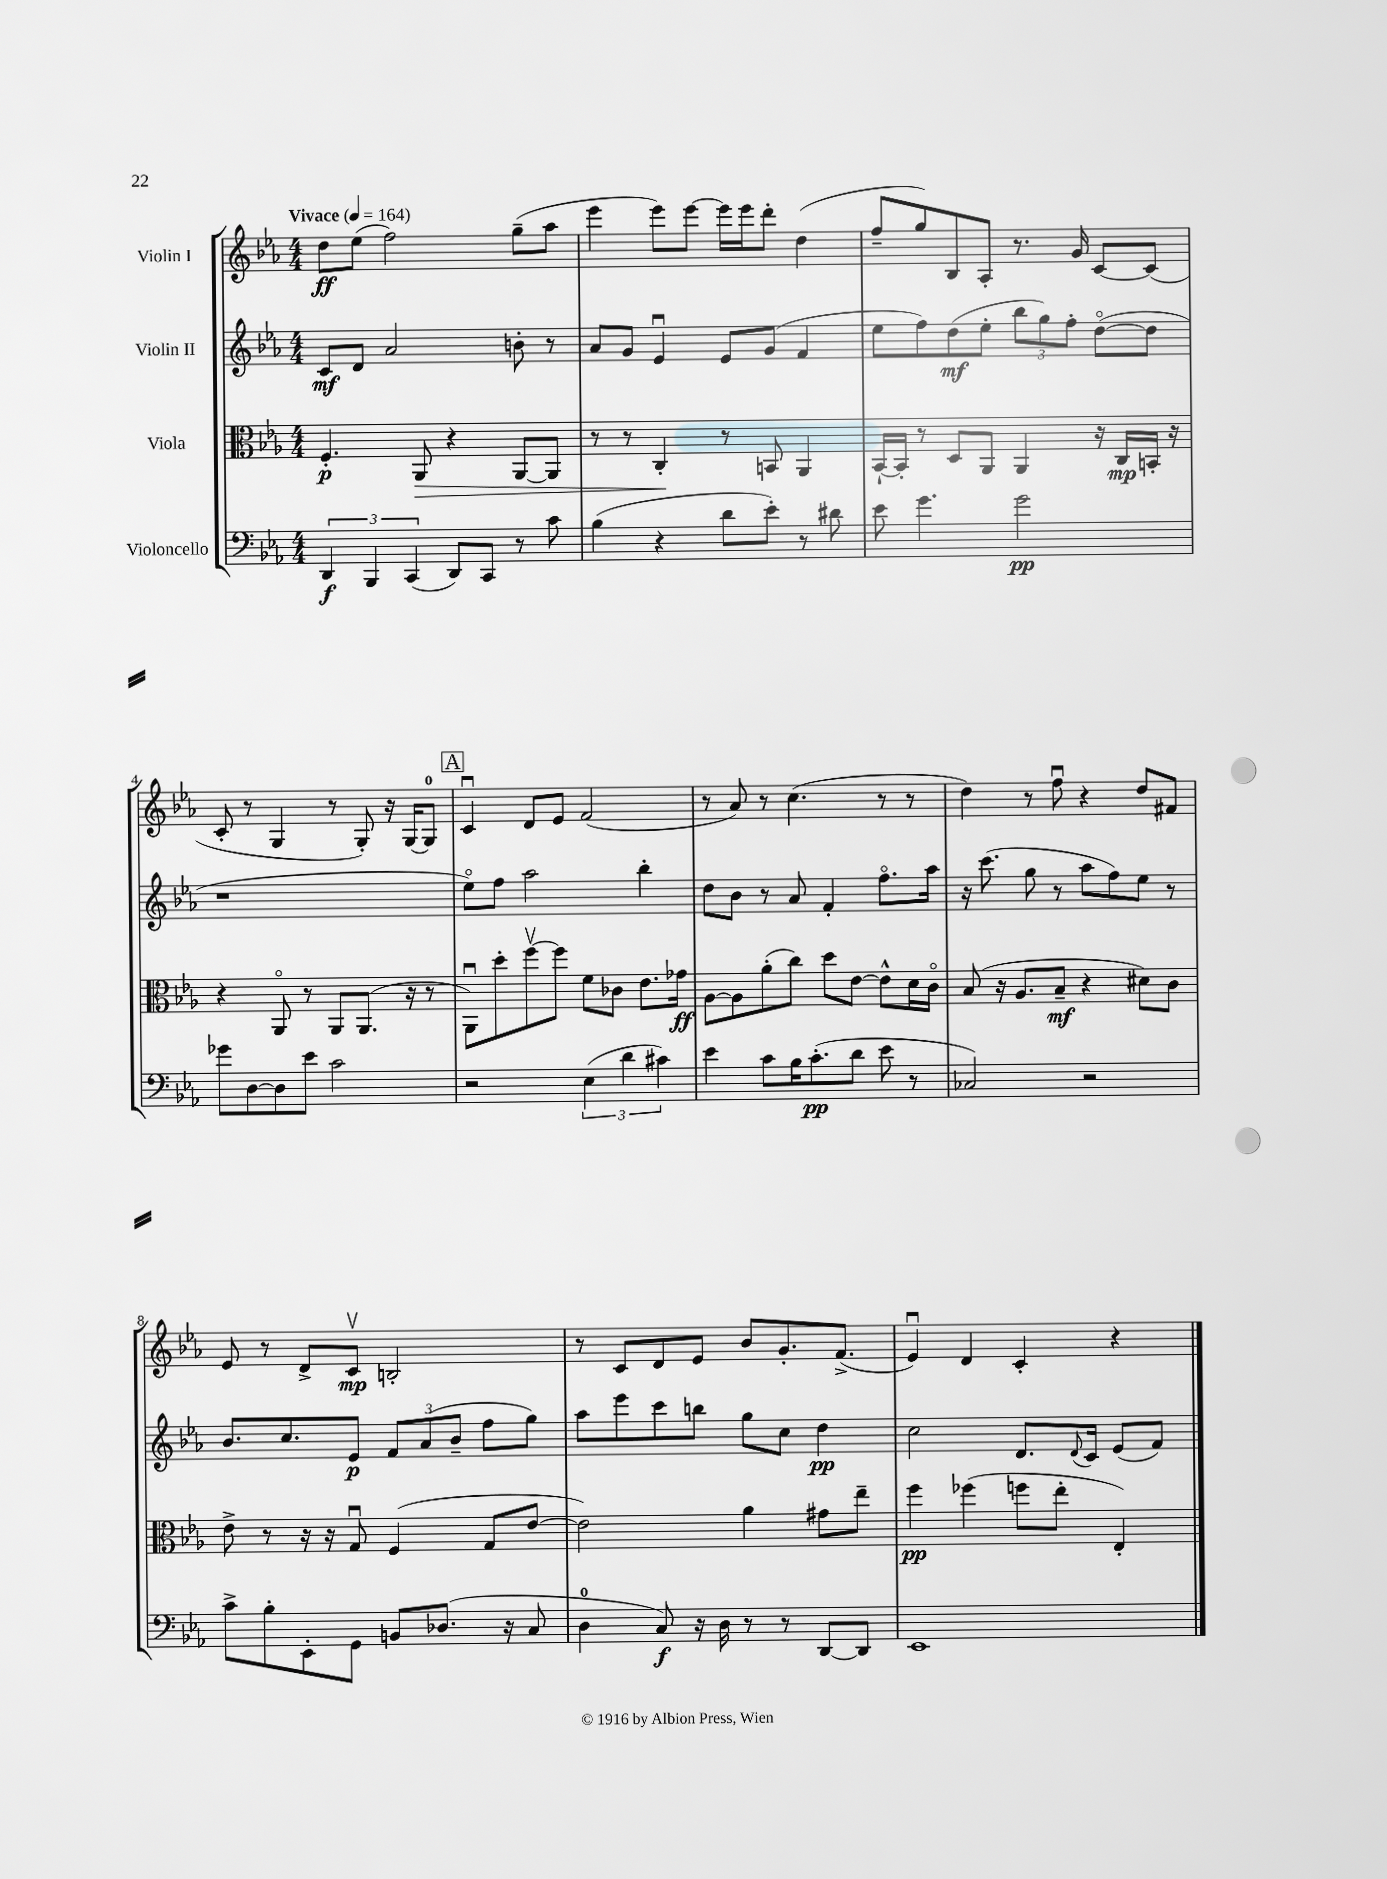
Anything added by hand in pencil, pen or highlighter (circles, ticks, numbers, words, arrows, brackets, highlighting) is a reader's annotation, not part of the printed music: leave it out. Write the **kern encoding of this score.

**kern	**dynam	**kern	**dynam	**kern	**dynam	**kern	**dynam
*part4	*part4	*part3	*part3	*part2	*part2	*part1	*part1
*staff4	*staff4	*staff3	*staff3	*staff2	*staff2	*staff1	*staff1
*I"Violoncello	*	*I"Viola	*	*I"Violin II	*	*I"Violin I	*
*clefF4	*	*clefC3	*	*clefG2	*	*clefG2	*
*k[b-e-a-]	*	*k[b-e-a-]	*	*k[b-e-a-]	*	*k[b-e-a-]	*
*M4/4	*	*M4/4	*	*M4/4	*	*M4/4	*
*MM164	*	*MM164	*	*MM164	*	*MM164	*
=1	=1	=1	=1	=1	=1	=1	=1
!	!	!	!	!	!	!LO:TX:a:B:t=Vivace	!
6DD/	f	4.F'/	p	8c/L	mf	8dd\L	ff
.	.	.	.	8d/J	.	(8ee-\J	.
6BBB-/	.	.	.	.	.	.	.
.	.	.	.	2a-/	.	2ff\)	.
(6CC/	.	.	.	.	.	.	.
!	!	!	!LO:HP:b	!	!	!	!
.	.	8AA-/	>	.	.	.	.
8DD/L)	.	4r	.	.	.	.	.
8CC/J	.	.	.	.	.	.	.
8r	.	[8AA-/L	.	8bn'\	.	(8gg~\L	.
8c\	.	8AA-/J]	.	8r	.	8aa-\J	.
=2	=2	=2	=2	=2	=2	=2	=2
(4B-\	.	8r	.	8a-/L	.	4eee-\	.
.	.	8r	.	8g/J	.	.	.
4r	.	4C'/	.	4e-u/	.	8eee-\L)	.
.	.	.	.	.	.	[8eee-\J	.
8d\L	.	8r	]	8e-/L	.	16eee-\LL]	.
.	.	.	.	.	.	16eee-\J	.
8e-'\J)	.	8BBn/	.	(8g/J	.	8ddd'\J	.
8r	.	4AA-/	.	4f/	.	(4dd\	.
8d#X\	.	.	.	.	.	.	.
=3	=3	=3	=3	=3	=3	=3	=3
8e-\	.	[16BB-`/LL	.	8ee-\L	.	8ff~/L	.
.	.	16BB-'/JJ]	.	.	.	.	.
4.g\	.	8r	.	8ff\)	.	8gg/)	.
.	.	8D/L	.	(8dd\	mf	8B-/	.
.	.	8AA-/J	.	8ee-'\J	.	8A-'/J	.
2g\	pp	4AA-/	.	12bb-\L	.	8.r	.
.	.	.	.	12gg\)	.	.	.
.	.	.	.	12ff'\J	.	.	.
.	.	.	.	.	.	16g/	.
.	.	16r	.	([8dd\L	.	[8c/L	.
.	.	16C/LL	mp	.	.	.	.
.	.	16BBn'/JJ	.	8dd\J]	.	(8c/J]	.
.	.	16r	.	.	.	.	.
!!LO:LB:g=z
=4	=4	=4	=4	=4	=4	=4	=4
8g-X\L	.	4r	.	1r	.	8c'/	.
[8D\	.	.	.	.	.	8r	.
8D\]	.	8AA-/	.	.	.	4G/	.
8e-\J	.	8r	.	.	.	.	.
2c\	.	8AA-/L	.	.	.	8r	.
.	.	(8.AA-/J	.	.	.	8G'/)	.
.	.	.	.	.	.	16r	.
.	.	16r	.	.	.	[16G/KL	.
.	.	8r	.	.	.	8G/J]	.
!!LO:REH:place=s1:t=A
=5	=5	=5	=5	=5	=5	=5	=5
2r	.	8AA-u\L)	.	8ee-\L)	.	4cu/	.
.	.	8dd'\	.	8ff\J	.	.	.
.	.	[8ffv\	.	2aa-\	.	8d/L	.
.	.	8ff\J]	.	.	.	8e-/J	.
(6E-\	.	8f\L	.	.	.	(2f/	.
.	.	8c-X\J	.	.	.	.	.
6d\	.	.	.	.	.	.	.
.	.	8.e-\L	.	4bb-'\	.	.	.
6c#X\)	.	.	.	.	.	.	.
.	.	16g-X\Jk	ff	.	.	.	.
=6	=6	=6	=6	=6	=6	=6	=6
4e-\	.	[8A-\L	.	8dd\L	.	8r	.
.	.	8A-\]	.	8b-\J	.	8a-/)	.
8c\L	.	(8a-'\	.	8r	.	8r	.
16B-\K	.	8cc\J)	.	8a-/	.	(4.cc\	.
(8.c'\	pp	.	.	.	.	.	.
.	.	8dd\L	.	4f'/	.	.	.
8d\J	.	[8e-\J	.	.	.	.	.
8e-\	.	8e-^^\L]	.	8.ff\L	.	8r	.
8r	.	16d\L	.	.	.	8r	.
.	.	16c\JJ	.	16aa-\Jk	.	.	.
=7	=7	=7	=7	=7	=7	=7	=7
2C-X/)	.	(8B-/	.	16r	.	4dd\)	.
.	.	.	.	(8.ccc\	.	.	.
.	.	16r	.	.	.	.	.
.	.	8.A-/L	.	.	.	.	.
.	.	.	.	8gg\	.	8r	.
.	.	8B-~/J	mf	8r	.	8ffu\	.
2r	.	4r	.	8aa-\L	.	4r	.
.	.	.	.	8ff\)	.	.	.
.	.	8d#X\L)	.	8ee-\J	.	8dd/L	.
.	.	8c\J	.	8r	.	8f#X/J	.
!!LO:LB:g=z
=8	=8	=8	=8	=8	=8	=8	=8
8c^\L	.	8e-^\	.	8.b-/L	.	8e-/	.
8B-'\	.	8r	.	.	.	8r	.
.	.	.	.	8.cc/	.	.	.
8EE-'\	.	16r	.	.	.	8d^/L	.
.	.	16r	.	.	.	.	.
8GG\J	.	8Gu/	.	8e-/J	p	8cv/J	mp
8BBn/L	.	(4F/	.	12f/L	.	2Bn'/	.
.	.	.	.	(12a-/	.	.	.
(8.D-X/J	.	.	.	.	.	.	.
.	.	.	.	12b-~/J	.	.	.
.	.	8G/L	.	8ff\L	.	.	.
16r	.	.	.	.	.	.	.
8C/	.	[8e-/J	.	8gg\J)	.	.	.
=9	=9	=9	=9	=9	=9	=9	=9
4D\	.	2e-\])	.	8aa-\L	.	8r	.
.	.	.	.	8eee-\	.	8c/L	.
8C/)	f	.	.	8ccc\	.	8d/	.
16r	.	.	.	8bbn\J	.	8e-/J	.
16D\	.	.	.	.	.	.	.
8r	.	4a-\	.	8gg\L	.	8b-/L	.
8r	.	.	.	8cc\J	.	8.g'/	.
[8DD/L	.	8g#X\L	.	4dd\	pp	.	.
.	.	.	.	.	.	(8.f^/J	.
8DD/J]	.	8ee-~\J	.	.	.	.	.
=10	=10	=10	=10	=10	=10	=10	=10
1EE-	.	4ff\	pp	2cc\	.	4e-u/)	.
.	.	(4ff-X\	.	.	.	4d/	.
.	.	8ffn\L	.	8.d/L	.	4c'/	.
.	.	8ee-'\J	.	.	.	.	.
.	.	.	.	8qqd/	.	.	.
.	.	.	.	16c/Jk	.	.	.
.	.	4E-'/)	.	(8e-/L	.	4r	.
.	.	.	.	8f/J)	.	.	.
==	==	==	==	==	==	==	==
*-	*-	*-	*-	*-	*-	*-	*-
